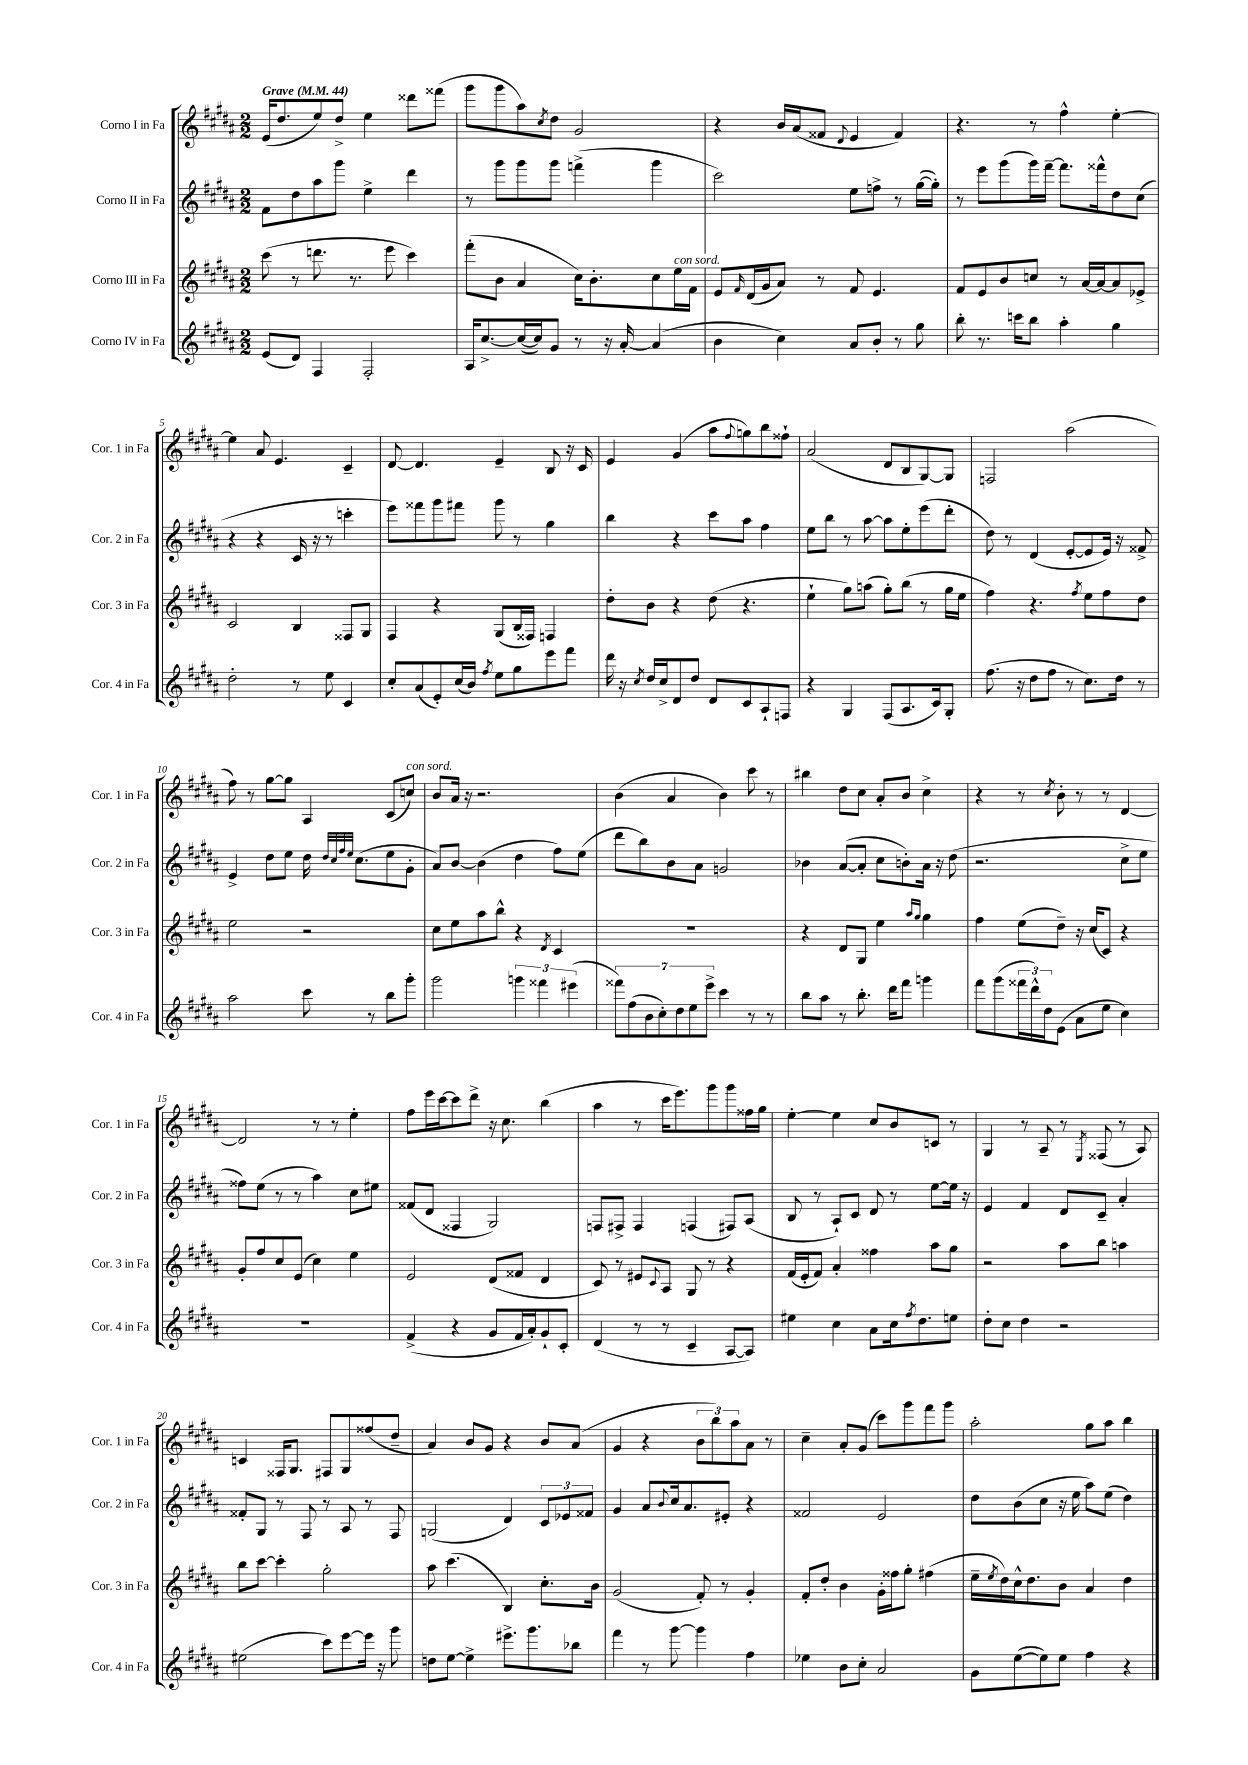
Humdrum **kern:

**kern	**kern	**kern	**kern
*part4	*part3	*part2	*part1
*staff4	*staff3	*staff2	*staff1
*I"Corno IV in Fa	*I"Corno III in Fa	*I"Corno II in Fa	*I"Corno I in Fa
*I'Cor. 4 in Fa	*I'Cor. 3 in Fa	*I'Cor. 2 in Fa	*I'Cor. 1 in Fa
*clefG2	*clefG2	*clefG2	*clefG2
*k[f#c#g#d#a#]	*k[f#c#g#d#a#]	*k[f#c#g#d#a#]	*k[f#c#g#d#a#]
*M2/2	*M2/2	*M2/2	*M2/2
*MM44	*MM44	*MM44	*MM44
=1	=1	=1	=1
!	!	!	!LO:TX:a:B:t=Grave
(8e/L	(8ccc#\	8f#\L	(16e/KL
.	.	.	8.dd#/
8d#/J)	8r	8dd#\	.
4F#/	8.dddn\	8aa#\	8ee/)
.	.	8ggg#\J	8dd#^/J
.	8.r	.	.
2F#'/	.	4ee^\	4ee\
.	8eee\	.	.
.	4ccc#\)	4ddd#\	8ddd##X\L
.	.	.	(8fff##X\J
=2	=2	=2	=2
16A#/KL	(8fff#'\L	8r	8ggg#\L
[8.cc#^/	.	.	.
.	8b\J	8ggg#\L	8ggg#\
(16cc#/L_	4a#/	8ggg#\	8aa#\)
16cc#/J])	.	.	.
.	.	.	8qcc#/
8g#/J	.	8ggg#\J	8dd#\J
8r	16cc#\KL)	(4fffn^\	2g#/
.	8.b'\	.	.
16r	.	.	.
[16a#'/	.	.	.
(4a#/]	8cc#\	4ggg#\	.
!	!LO:TX:a:i:t=con sord.	!	!
.	16ee\L	.	.
.	16f#\JJ	.	.
=3	=3	=3	=3
4b\	8e/L	2ccc#\)	4r
.	16qqf#/	.	.
.	(16d#/L	.	.
.	16g#/J	.	.
4cc#\)	8a#/J)	.	16b/LL
.	.	.	(16a#/J
.	8r	.	8f##X/J
.	.	.	8qqd#/
8a#/L	8f#/	8ee\L	4e/
8b'/J	4.e/	8ffn^\J	.
8r	.	8r	4f##/)
8gg#\	.	([16gg#\LL	.
.	.	16gg#'\JJ])	.
=4	=4	=4	=4
8bb'\	8f#/L	8r	4.r
8.r	8e/	8eee\L	.
.	8b/	(8ggg#\	.
16cccn\KL	.	.	.
8bb\J	8ccn/J	16ggg#\L)	8r
.	.	[16fff#~\JJ	.
4aa#'\	8r	8.fff#\L]	4ff#^^\
.	[16a#/LL	.	.
.	16a#/J_	16fff##X^^\k	.
4gg#\	8a#/]	8dd#\	[4ee'\
.	8e-X^/J	(8cc#\J	.
!!LO:LB:g=z
=5	=5	=5	=5
2dd#'\	2c#/	4r	4ee\]
.	.	4r	8a#/
.	.	.	4.e/
8r	4B/	16c#/	.
.	.	16r	.
8ee\	.	8r	.
4c#/	8F##X/L	4cccn'\	4c#~/
.	8G#/J	.	.
=6	=6	=6	=6
8cc#'/L	4F#/	8eee\L)	[8d#/
(8a#/	.	8fff##X\	4.d#/]
8e'/)	4r	8ggg#\	.
(16cc#/L	.	8fff#X\J	.
16b/JJ)	.	.	.
8qff#/	.	.	.
8ee\L	(8G#/L	8ggg#\	4e~/
8gg#\	16B/L	8r	.
.	16F##X/JJ)	.	.
8eee\	4Fn/	4gg#\	8B/
8fff#\J	.	.	16r
.	.	.	16c#/
=7	=7	=7	=7
16ddd#\	8dd#'\L	4bb\	4e/
16r	.	.	.
8qcc#/	.	.	.
16dd#/LL	8b\J	.	.
16cc#^/J	.	.	.
8d#/	4r	4r	(4g#/
8dd#/J	.	.	.
8d#/L	(8dd#\	8ccc#\L	8aa#\L
.	.	.	8qqff#/
8c#/	4.r	8aa#\J	8ggn\)
8A#`/	.	4ff#\	8bb\
8Fn/J	.	.	8ff##X`\J
=8	=8	=8	=8
4r	4ee`\	8ee\L	(2a#/
.	.	8bb\J	.
4G#/	8gg#\L)	8r	.
.	(8aan\J	[8aa#\	.
(8F#/L	8gg#'\L)	8aa#\L]	8d#/L
8.A#/	(8bb\J	8ee'\	8B/
.	8r	(8eee\	[8G#/)
16c#/k)	.	.	.
8G#'/J	16gg#\LL	8ddd#'\J	8G#/J]
.	16ee\JJ	.	.
=9	=9	=9	=9
(8.ff#\	4ff#\)	8dd#\)	2Fn/
.	.	8r	.
16r	.	.	.
8dd#\L	4.r	(4d#/	.
8ff#\J	.	.	.
8r	.	[8e'/L	(2aa#\
.	8qff#/	.	.
8.cc#\L)	8ee\L	8e/]	.
.	8ff#\	16e/Jk)	.
16dd#\Jk	.	16r	.
8r	8dd#\J	8f##X^/	.
!!LO:LB:g=z
=10	=10	=10	=10
2aa#\	2ee\	4e^/	8ff#\)
.	.	.	8r
.	.	8dd#\L	[8gg#\L
.	.	8ee\J	8gg#\J]
8ccc#\	2r	16dd#\	4A#/
.	.	32qqdd#/LLL	.
.	.	32qqcc#/	.
.	.	32qqff#/	.
.	.	32qqee/JJJ	.
.	.	(8.cc#\L	.
8r	.	.	.
8bb\L	.	8ee\	(8c#/L
!	!	!	!LO:TX:a:i:t=con sord.
8ggg#'\J	.	8g#'\J	8ccn/J)
=11	=11	=11	=11
2ggg#\	8cc#\L	8a#/L)	8b/L
.	8ee\	[8b/J	16a#/Jk
.	.	.	16r
.	8aa#\	(4b\]	2.r
.	8bb^^\J	.	.
6gggn\	4r	4dd#\	.
6fff##X\	.	.	.
.	8qd#/	.	.
.	4c#/	8ff#\L)	.
(6eee#X\	.	.	.
.	.	(8ee\J	.
=12	=12	=12	=12
14fff##X\L)	1r	8ddd#\L	(4b\
(14ff#\	.	.	.
.	.	8bb\)	.
14b\	.	.	.
14cc#'\)	.	.	.
.	.	8b\	4a#/
14dd#\	.	.	.
14ee\	.	.	.
.	.	8a#\J	.
14eee^\J	.	.	.
4ccc#\	.	2gn/	4b\)
8r	.	.	8ccc#\
8r	.	.	8r
=13	=13	=13	=13
8bb\L	4r	4b-X\	4bb#X\
8aa#\J	.	.	.
8r	8d#/L	([8a#/L	8dd#\L
8.bb'\	8G#/J	8a#'/J]	8cc#\J
.	4ee\	8cc#\L	8a#'/L
16ddd#\KL	.	.	.
8fff#\J	.	8bn'\)	8b/J
.	16qqaa#/LL	.	.
.	16qqgg#/JJ	.	.
4gggn\	4gg#\	16a#\Jk	4cc#^\
.	.	16r	.
.	.	(8dd#\	.
=14	=14	=14	=14
8fff#\L	4ff#\	2.r	4r
(8ggg#\	.	.	.
24fff##X\L	(8ee\L	.	8r
24ddd#^^\)	.	.	.
24dd#\J	.	.	.
.	.	.	8qcc#/
(8e\J	8dd#~\J)	.	8b'\
8a#\L	16r	.	8r
.	(16cc#/KL	.	.
8ee\J	8c#/J)	.	8r
4cc#\)	4r	8cc#^\L	[4d#/
.	.	8ee\J	.
!!LO:LB:g=z
=15	=15	=15	=15
1r	8g#'/L	8ff##X\L)	2d#/]
.	8ff#/	(8ee\J	.
.	8cc#/	8r	.
.	(8e/J	8r	.
.	4cc#\)	4aa#\)	8r
.	.	.	8r
.	4ee\	8cc#\L	4ee'\
.	.	8ee#X\J	.
=16	=16	=16	=16
(4f#^/	2e/	(8f##X/L	8ff#\L
.	.	8d#/J	16eee\L
.	.	.	[16ccc#\J
4r	.	4F##X/	8ccc#\]
.	.	.	8ddd#^\J
8g#/L	(8d#/L	2G#/)	16r
.	.	.	8.cc#\
16f#/L	8f##X/J	.	.
16a#'/J)	.	.	.
8g#`/	4d#/	.	(4bb\
8c#'/J	.	.	.
=17	=17	=17	=17
(4d#/	8c#/)	8Fn/L	4aa#\
.	8r	8F#X^/J	.
8r	8e#X/L	4F#/	8r
.	8qqc#/	.	.
8r	8A#/J	.	16ccc#\KL
.	.	.	8.eee\)
4c#~/	8G#/	(4Fn/	.
.	8r	.	8ggg#\
[8A#/L	4r	8F#X/L)	8ggg#\
8A#/J])	.	(8A#/J	16ff##X\L
.	.	.	16gg#\JJ
=18	=18	=18	=18
4ee#X\	(16f#/LL	8B/	[4ee'\
.	16e'/J	.	.
.	8f#/J)	8r	.
4cc#\	4a#'/	8A#`/L)	4ee\]
.	.	8c#/J	.
8a#\L	4ff##X\	8d#/	8cc#/L
16cc#\k	.	8r	8b/
8qff#/	.	.	.
8.dd#\	.	.	.
.	8aa#\L	[8ee\L	8cn/J
8een\J	8gg#\J	16ee\Jk]	8r
.	.	16r	.
=19	=19	=19	=19
8dd#'\L	2r	4e/	4G#/
8cc#\J	.	.	.
4dd#\	.	4f#/	8r
.	.	.	8A#~/
2r	8aa#\L	8d#/L	8r
.	.	.	8qE/
.	8bb\J	8c#~/J	(8F##X/
.	4aan\	4a#'/	8r
.	.	.	8A#/)
!!LO:LB:g=z
=20	=20	=20	=20
(2ee#X\	8bb\L	8f##X'/L	4cn/
.	[8ccc#\J	8G#/J	.
.	4ccc#'\]	8r	16F##X/KL
.	.	.	8.G#/J
.	.	8F#/	.
8ccc#\L)	2gg#'\	8r	8F#X/L
[8eee\	.	8A#/	8G#/
16eee\Jk]	.	8r	(8ff##X/
16r	.	.	.
8ggg#\	.	8F#/	8dd#~/J
=21	=21	=21	=21
8ddn\L	8aa#\	(2Gn/	4a#/)
[8ee\J	(4.ccc#\	.	.
4ee^\]	.	.	8b/L
.	.	.	8g#/J
8.eee#X^\L	4B/)	4d#/)	4r
8.ggg#\	.	.	.
.	8.cc#'\L	12c#/L	8b/L
.	.	12e-X/	.
8bb-X\J	.	.	(8a#/J
.	.	12f##X/J	.
.	16b\Jk	.	.
=22	=22	=22	=22
4fff#\	(2g#/	4g#/	4g#/
8r	.	8a#/L	4r
.	.	8qqb/	.
[8ggg#\	.	16cc#/k	.
.	.	8.a#/	.
4ggg#\]	8f#'/)	.	12b\L
.	.	.	12bb\)
.	8r	8e#X'/J	.
.	.	.	12aa#\
4ff#\	4g#'/	4r	8a#\J
.	.	.	8r
=23	=23	=23	=23
4ee-X\	8f#'/L	2f##X/	4cc#~\
.	8dd#'/J	.	.
8b\L	4b\	.	8a#'/L
8cc#'\J	.	.	(8g#/J
2a#/	16g#'\LL	2e/	8ccc#\L)
.	16ff##X\J	.	.
.	8gg#'\J	.	8ggg#\
.	(4ff#X\	.	8fff#\
.	.	.	8ggg#\J
=24	=24	=24	=24
8g#\L	16ee~\LL	8dd#\L	2aa#'\
.	8qee/	.	.
.	16dd#\)	.	.
([8ee\	16cc#^^\J	(8b\	.
.	8.dd#\	.	.
8ee\])	.	8cc#\J	.
8ee\J	8b\J	16r	.
.	.	16ee\	.
4ff#\	4a#/	8aa#\L)	8gg#\L
.	.	(8ee\J	8aa#\J
4r	4dd#\	4dd#\)	4bb\
==	==	==	==
*-	*-	*-	*-
